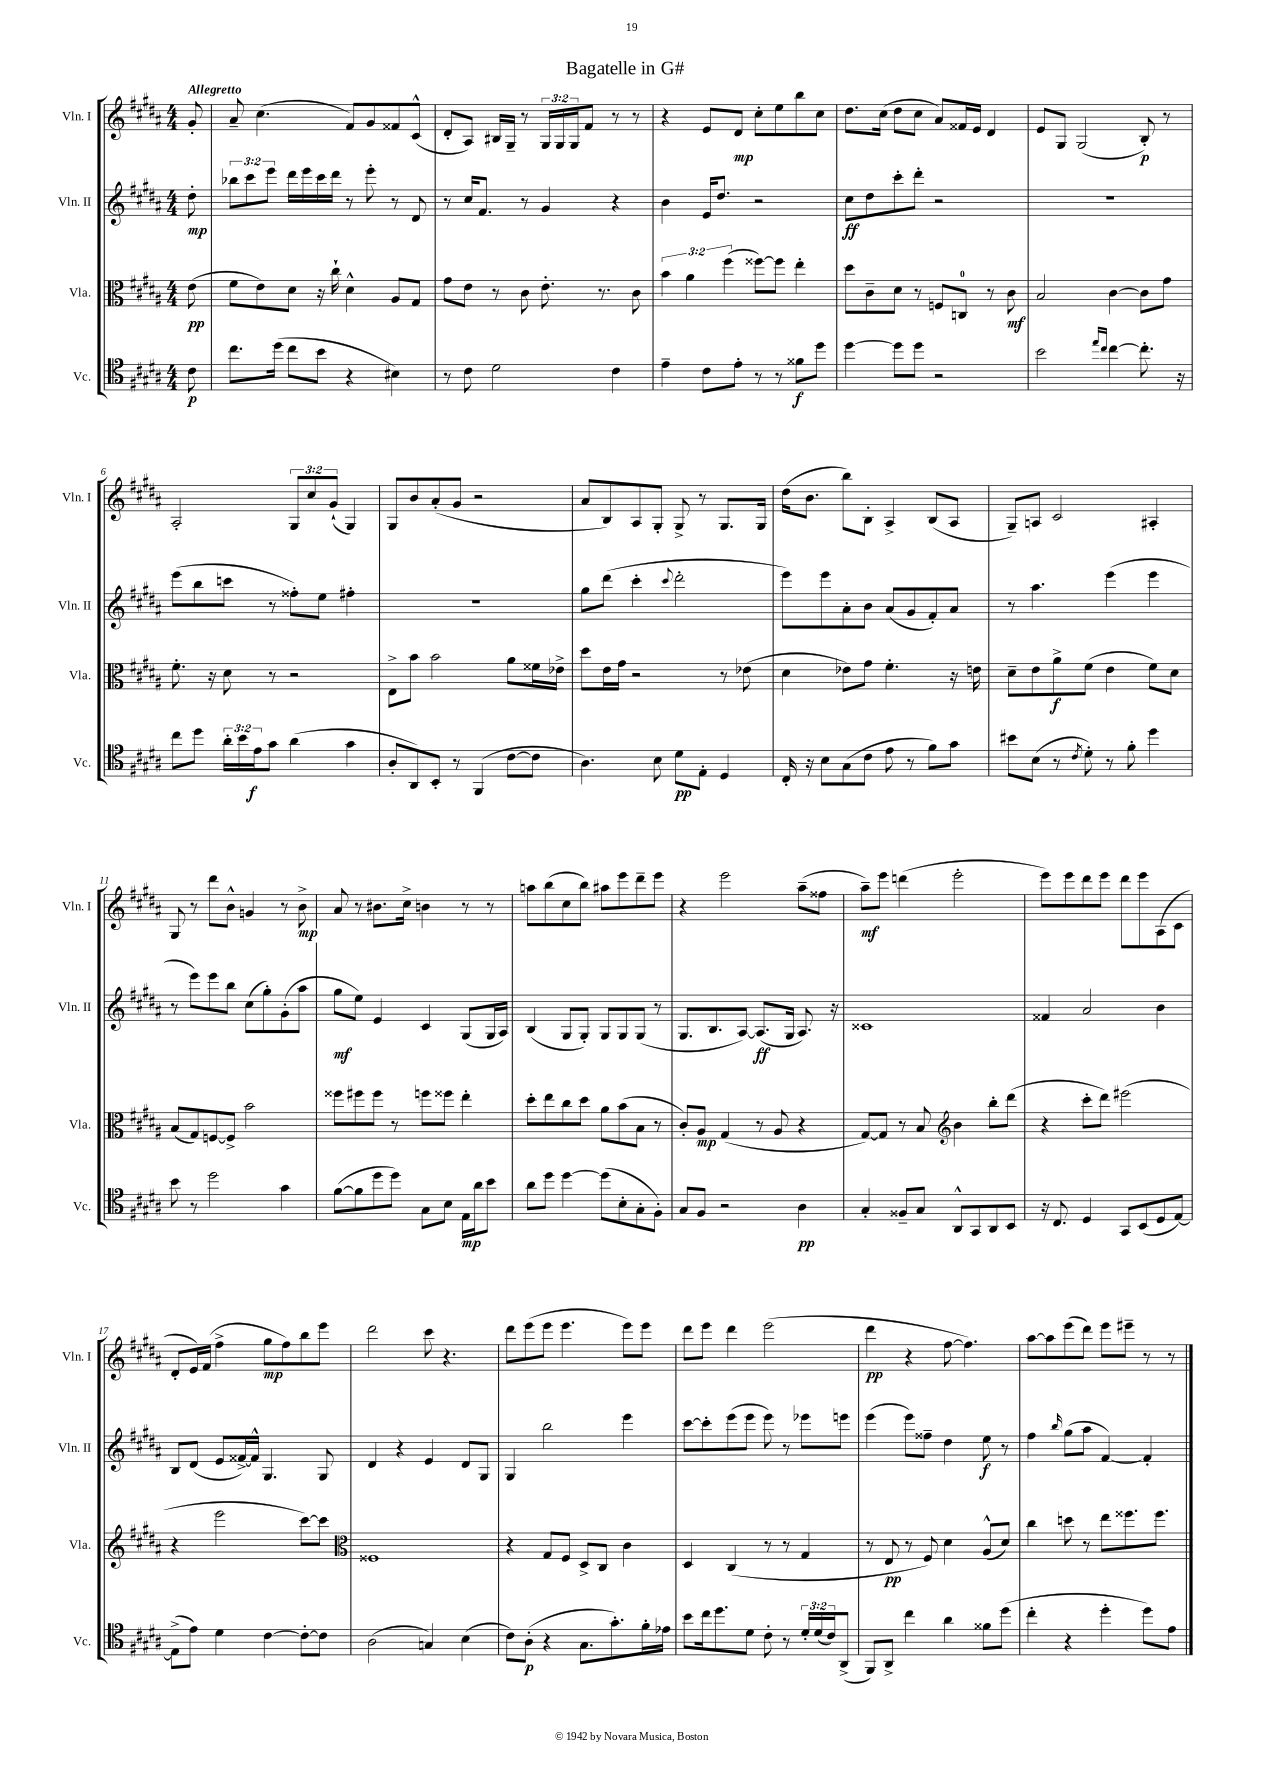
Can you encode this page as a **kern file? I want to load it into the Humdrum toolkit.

**kern	**dynam	**kern	**dynam	**kern	**dynam	**kern	**dynam
*part4	*part4	*part3	*part3	*part2	*part2	*part1	*part1
*staff4	*staff4	*staff3	*staff3	*staff2	*staff2	*staff1	*staff1
*I"Vc.	*	*I"Vla.	*	*I"Vln. II	*	*I"Vln. I	*
*I'Vc.	*	*I'Vla.	*	*I'Vln. II	*	*I'Vln. I	*
*clefC4	*	*clefC3	*	*clefG2	*	*clefG2	*
*k[f#c#g#d#a#]	*	*k[f#c#g#d#a#]	*	*k[f#c#g#d#a#]	*	*k[f#c#g#d#a#]	*
*M4/4	*	*M4/4	*	*M4/4	*	*M4/4	*
=	=	=	=	=	=	=	=
!	!	!	!	!	!	!LO:TX:a:B:t=Allegretto	!
8c#\	p	(8e\	pp	8dd#'\	mp	8g#'/	.
=1	=1	=1	=1	=1	=1	=1	=1
8.cc#\L	.	8f#\L	.	12bb-X\L	.	8a#~/	.
.	.	.	.	12ccc#\	.	.	.
.	.	8e\)	.	.	.	(4.cc#\	.
.	.	.	.	12eee\J	.	.	.
(16dd#\Jk	.	.	.	.	.	.	.
8cc#\L	.	8d#\J	.	16ddd#\LL	.	.	.
.	.	.	.	16eee\	.	.	.
8b\J	.	16r	.	16ccc#\	.	.	.
.	.	16cc#`\	.	16ddd#\JJ	.	.	.
4r	.	4d#^^\	.	8r	.	8f#/L)	.
.	.	.	.	8eee'\	.	8g#/	.
4B#X\)	.	8A#/L	.	8r	.	8f##X/	.
.	.	8G#/J	.	8d#/	.	(8c#^^/J	.
=2	=2	=2	=2	=2	=2	=2	=2
8r	.	8g#\L	.	8r	.	8d#'/L	.
8c#\	.	8e\J	.	16cc#/KL	.	8A#/J)	.
.	.	.	.	8.f#/J	.	.	.
2d#\	.	8r	.	.	.	16B#X/LL	.
.	.	.	.	.	.	16G#~/JJ	.
.	.	8c#\	.	8r	.	8r	.
.	.	8.e'\	.	4g#/	.	24G#/LL	.
.	.	.	.	.	.	24G#/	.
.	.	.	.	.	.	24G#/J	.
.	.	.	.	.	.	8f#/J	.
.	.	8.r	.	.	.	.	.
4c#\	.	.	.	4r	.	8r	.
.	.	8c#\	.	.	.	8r	.
=3	=3	=3	=3	=3	=3	=3	=3
4e~\	.	6b\	.	4b\	.	4r	.
.	.	6a#\	.	.	.	.	.
8c#\L	.	.	.	16e/KL	.	8e/L	.
.	.	.	.	8.dd#/J	.	.	.
.	.	(6ff#\	.	.	.	.	.
8e'\J	.	.	.	.	.	8d#/J	mp
8r	.	[8ff##X\L)	.	2r	.	8cc#'\L	.
8r	.	8ff##\J]	.	.	.	8ee\	.
8f##X\L	f	4ee'\	.	.	.	8bb\	.
8dd#\J	.	.	.	.	.	8cc#\J	.
=4	=4	=4	=4	=4	=4	=4	=4
[4dd#\	.	8dd#\L	.	8cc#\L	ff	8.dd#\L	.
.	.	8c#~\	.	8dd#\	.	.	.
.	.	.	.	.	.	(16cc#\Jk	.
8dd#\L]	.	8d#\J	.	8ccc#'\	.	8dd#\L	.
8dd#\J	.	8r	.	8ddd#'\J	.	8cc#\J	.
2r	.	8Fn/L	.	2r	.	8a#/L)	.
.	.	8Cn/J	.	.	.	16f##X/L	.
.	.	.	.	.	.	16e/JJ	.
.	.	8r	.	.	.	4d#/	.
.	.	8c#\	mf	.	.	.	.
=5	=5	=5	=5	=5	=5	=5	=5
2b\	.	2B/	.	1r	.	8e/L	.
.	.	.	.	.	.	8G#/J	.
.	.	.	.	.	.	(2G#/	.
16qqee/LL	.	.	.	.	.	.	.
16qqcc#/JJ	.	.	.	.	.	.	.
[4cc#\	.	[4c#\	.	.	.	.	.
8.cc#'\]	.	8c#\L]	.	.	.	8B'/)	p
.	.	8g#\J	.	.	.	8r	.
16r	.	.	.	.	.	.	.
!!LO:LB:g=z
=6	=6	=6	=6	=6	=6	=6	=6
8cc#\L	.	8.f#'\	.	(8eee\L	.	2A#'/	.
8dd#\J	.	.	.	8bb\	.	.	.
.	.	16r	.	.	.	.	.
24a#'\LL	.	8d#\	.	8cccn\J	.	.	.
24b\	.	.	.	.	.	.	.
24e\J	f	.	.	.	.	.	.
8g#\J	.	8r	.	8r	.	.	.
(4a#\	.	2r	.	8ff##X'\L)	.	12G#/L	.
.	.	.	.	.	.	12cc#/	.
.	.	.	.	8ee\J	.	.	.
.	.	.	.	.	.	(12g#`/J	.
4g#\	.	.	.	4ff#X'\	.	4G#/)	.
=7	=7	=7	=7	=7	=7	=7	=7
8A#'/L	.	8E^\L	.	1r	.	8G#/L	.
8AA#/)	.	8b\J	.	.	.	8b/	.
8BB'/J	.	2b\	.	.	.	(8a#'/	.
8r	.	.	.	.	.	8g#/J	.
(4FF#/	.	.	.	.	.	2r	.
[8c#\L	.	8a#\L	.	.	.	.	.
8c#\J]	.	16f##X\L	.	.	.	.	.
.	.	16e-X^\JJ	.	.	.	.	.
=8	=8	=8	=8	=8	=8	=8	=8
4.A#\)	.	8dd#\L	.	8gg#\L	.	8a#/L	.
.	.	16e\L	.	(8ddd#\J	.	8B/)	.
.	.	16g#\JJ	.	.	.	.	.
.	.	2r	.	4ccc#'\	.	8A#/	.
8B\	.	.	.	.	.	8G#'/J	.
.	.	.	.	8qqccc#/	.	.	.
8d#\L	pp	.	.	2ddd#'\	.	8G#^/	.
8E'\J	.	.	.	.	.	8r	.
4D#/	.	8r	.	.	.	8.G#/L	.
.	.	(8e-X\	.	.	.	.	.
.	.	.	.	.	.	16G#/Jk	.
=9	=9	=9	=9	=9	=9	=9	=9
16C#'/	.	4d#\	.	8eee\L)	.	(16dd#\KL	.
16r	.	.	.	.	.	8.b\J	.
8B\L	.	.	.	8eee\	.	.	.
(8G#\	.	8e-X\L)	.	8a#'\	.	8bb\L)	.
8c#\J	.	8g#\J	.	8b\J	.	8B'\J	.
8e\	.	4.f#'\	.	(8a#/L	.	4A#^/	.
8r	.	.	.	8g#/	.	.	.
8f#\L)	.	.	.	8f#'/)	.	(8B/L	.
8g#\J	.	16r	.	8a#/J	.	8A#/J	.
.	.	16en\	.	.	.	.	.
=10	=10	=10	=10	=10	=10	=10	=10
8b#X\L	.	8d#~\L	.	8r	.	8G#~/L)	.
(8B\J	.	8e\	.	4.aa#\	.	8An/J	.
8r	.	8a#^\	f	.	.	2c#/	.
8qc#/	.	.	.	.	.	.	.
8d#'\)	.	(8f#\J	.	.	.	.	.
8r	.	4e\	.	(4eee\	.	.	.
8f#'\	.	.	.	.	.	.	.
4dd#\	.	8f#\L)	.	4eee\	.	4A#X'/	.
.	.	8d#\J	.	.	.	.	.
!!LO:LB:g=z
=11	=11	=11	=11	=11	=11	=11	=11
8b\	.	(8B/L	.	8r	.	8G#/	.
8r	.	8G#/)	.	8eee\L)	.	8r	.
2dd#\	.	[8Fn/	.	8eee\	.	8ddd#\L	.
.	.	8F^/J]	.	8bb\J	.	8b^^\J	.
.	.	2b\	.	(8cc#\L	.	4gn/	.
.	.	.	.	8gg#'\)	.	.	.
4g#\	.	.	.	(8g#'\	.	8r	.
.	.	.	.	8aa#\J	.	8b^\	mp
=12	=12	=12	=12	=12	=12	=12	=12
([8f#\L	.	8ff##X\L	.	8gg#\L	mf	8a#/	.
8f#\]	.	8ff#X\	.	8ee\J)	.	8r	.
8dd#\	.	8ff#\J	.	4e/	.	8.b#X\L	.
8dd#\J)	.	8r	.	.	.	.	.
.	.	.	.	.	.	16cc#^\Jk	.
8G#\L	.	8ffn\L	.	4c#/	.	4bn\	.
8B\J	.	8ff##X\J	.	.	.	.	.
16E\LL	mp	4ee'\	.	(8G#/L	.	8r	.
16a#\J	.	.	.	.	.	.	.
8b\J	.	.	.	16G#/L	.	8r	.
.	.	.	.	16A#/JJ)	.	.	.
=13	=13	=13	=13	=13	=13	=13	=13
8a#\L	.	8dd#'\L	.	(4B/	.	8aan\L	.
8dd#\J	.	8ee\	.	.	.	(8bb\	.
[4dd#\	.	8cc#\	.	8G#/L	.	8cc#\	.
.	.	8dd#\J	.	8G#'/J)	.	8bb\J)	.
(8dd#\L]	.	8a#\L	.	8G#/L	.	8aa#X\L	.
8B'\	.	(8b\	.	8G#/	.	8eee\	.
8G#'\	.	8B\J	.	(8G#/J	.	8ddd#~\	.
8F#'\J)	.	8r	.	8r	.	8eee\J	.
=14	=14	=14	=14	=14	=14	=14	=14
8G#/L	.	8c#'/L)	.	8.G#/L	.	4r	.
8F#/J	.	8A#/J	mp	.	.	.	.
.	.	.	.	8.B/	.	.	.
2r	.	(4G#/	.	.	.	2eee\	.
.	.	.	.	[8A#/J)	.	.	.
.	.	8r	.	(8.A#/L]	ff	.	.
.	.	8A#/	.	.	.	.	.
.	.	.	.	16G#/Jk	.	.	.
4A#\	pp	4r	.	8.A#/)	.	(8aa#~\L	.
.	.	.	.	.	.	8ff##X\J	.
.	.	.	.	16r	.	.	.
=15	=15	=15	=15	=15	=15	=15	=15
4G#'/	.	[8G#/L)	.	1c##X	.	8aa#~\L)	mf
.	.	8G#/J]	.	.	.	8eee\J	.
8F##X~/L	.	8r	.	.	.	(4dddn\	.
8G#/J	.	8B/	.	.	.	.	.
*	*	*clefG2	*	*	*	*	*
8AA#^^/L	.	4b\	.	.	.	2eee'\	.
8GG#/	.	.	.	.	.	.	.
8AA#/	.	8bb'\L	.	.	.	.	.
8BB/J	.	(8ddd#\J	.	.	.	.	.
=16	=16	=16	=16	=16	=16	=16	=16
16r	.	4r	.	4f##X/	.	8eee\L)	.
8.C#/	.	.	.	.	.	.	.
.	.	.	.	.	.	8eee\	.
4D#/	.	8ccc#'\L	.	2a#/	.	8ddd#\	.
.	.	8ddd#\J)	.	.	.	8eee\J	.
8GG#/L	.	(2eee#X\	.	.	.	8ddd#\L	.
(8BB/	.	.	.	.	.	8eee\	.
8D#/	.	.	.	4b\	.	(8A#\	.
[8E/J)	.	.	.	.	.	8c#\J	.
!!LO:LB:g=z
=17	=17	=17	=17	=17	=17	=17	=17
(8E^\L]	.	4r	.	8B/L	.	8d#'/L	.
8e\J)	.	.	.	(8d#/J	.	16e/L)	.
.	.	.	.	.	.	(16f#/JJ	.
4d#\	.	2eee\	.	8e/L	.	4ff#^\	.
.	.	.	.	[16f##X^/L)	.	.	.
.	.	.	.	16f##^^/JJ]	.	.	.
[4c#\	.	.	.	4.G#/	.	8gg#\L	mp
.	.	.	.	.	.	8ff#\)	.
8c#'\L_	.	[8ccc#\L)	.	.	.	8bb\	.
8c#\J]	.	8ccc#\J]	.	8G#/	.	8eee\J	.
=18	=18	=18	=18	=18	=18	=18	=18
*	*	*clefC3	*	*	*	*	*
(2A#\	.	1F##X	.	4d#/	.	2ddd#\	.
.	.	.	.	4r	.	.	.
4Gn/)	.	.	.	4e/	.	8ccc#\	.
.	.	.	.	.	.	4.r	.
(4B\	.	.	.	8d#/L	.	.	.
.	.	.	.	8G#/J	.	.	.
=19	=19	=19	=19	=19	=19	=19	=19
8c#\L)	.	4r	.	4G#/	.	8ddd#\L	.
(8A#'\J	p	.	.	.	.	(8eee\	.
4r	.	8G#/L	.	2bb\	.	8eee\J	.
.	.	8F#/J	.	.	.	4.eee\	.
8.G#\L	.	8D#^/L	.	.	.	.	.
.	.	8C#/J	.	.	.	.	.
8.g#'\)	.	.	.	.	.	.	.
.	.	4c#\	.	4eee\	.	8eee\L)	.
16f#'\L	.	.	.	.	.	8eee\J	.
16e-X\JJ	.	.	.	.	.	.	.
=20	=20	=20	=20	=20	=20	=20	=20
8b\L	.	4D#/	.	[8ccc#\L	.	8ddd#\L	.
16cc#\k	.	.	.	8ccc#'\]	.	8eee\J	.
8.dd#\	.	.	.	.	.	.	.
.	.	(4C#/	.	(8eee\	.	4ddd#\	.
8d#\J	.	.	.	8eee\J	.	.	.
8c#'\	.	8r	.	8eee\)	.	(2eee\	.
8r	.	8r	.	8r	.	.	.
24d#'/LL	.	4G#/	.	8eee-X\L	.	.	.
(24d#/	.	.	.	.	.	.	.
24c#/J)	.	.	.	.	.	.	.
(8AA#^/J	.	.	.	8eeen\J	.	.	.
=21	=21	=21	=21	=21	=21	=21	=21
8FF#/L)	.	8r	.	(4eee\	.	4ddd#\	pp
8AA#^/J	.	8E/	pp	.	.	.	.
4cc#\	.	8r	.	8eee\L)	.	4r	.
.	.	8F#/)	.	8ff##X~\J	.	.	.
4a#\	.	4d#\	.	4dd#\	.	[8ff#\	.
.	.	.	.	.	.	4.ff#\])	.
8f##X\L	.	(8A#^^/L	.	8ee\	f	.	.
(8dd#\J	.	8d#/J)	.	8r	.	.	.
=22	=22	=22	=22	=22	=22	=22	=22
4cc#'\	.	4cc#\	.	4ff#\	.	[8aa#\L	.
.	.	.	.	.	.	8aa#\]	.
.	.	.	.	16qqbb/	.	.	.
4r	.	8ddn\	.	(8gg#\L	.	(8eee\	.
.	.	8r	.	8aa#\J	.	8ddd#\J)	.
4dd#'\	.	8ee\L	.	[4f#/)	.	8eee\L	.
.	.	8.ff##X\	.	.	.	8eee#X~\J	.
8dd#\L)	.	.	.	4f#'/]	.	8r	.
.	.	8.ff##\J	.	.	.	.	.
8e\J	.	.	.	.	.	8r	.
==	==	==	==	==	==	==	==
*-	*-	*-	*-	*-	*-	*-	*-
